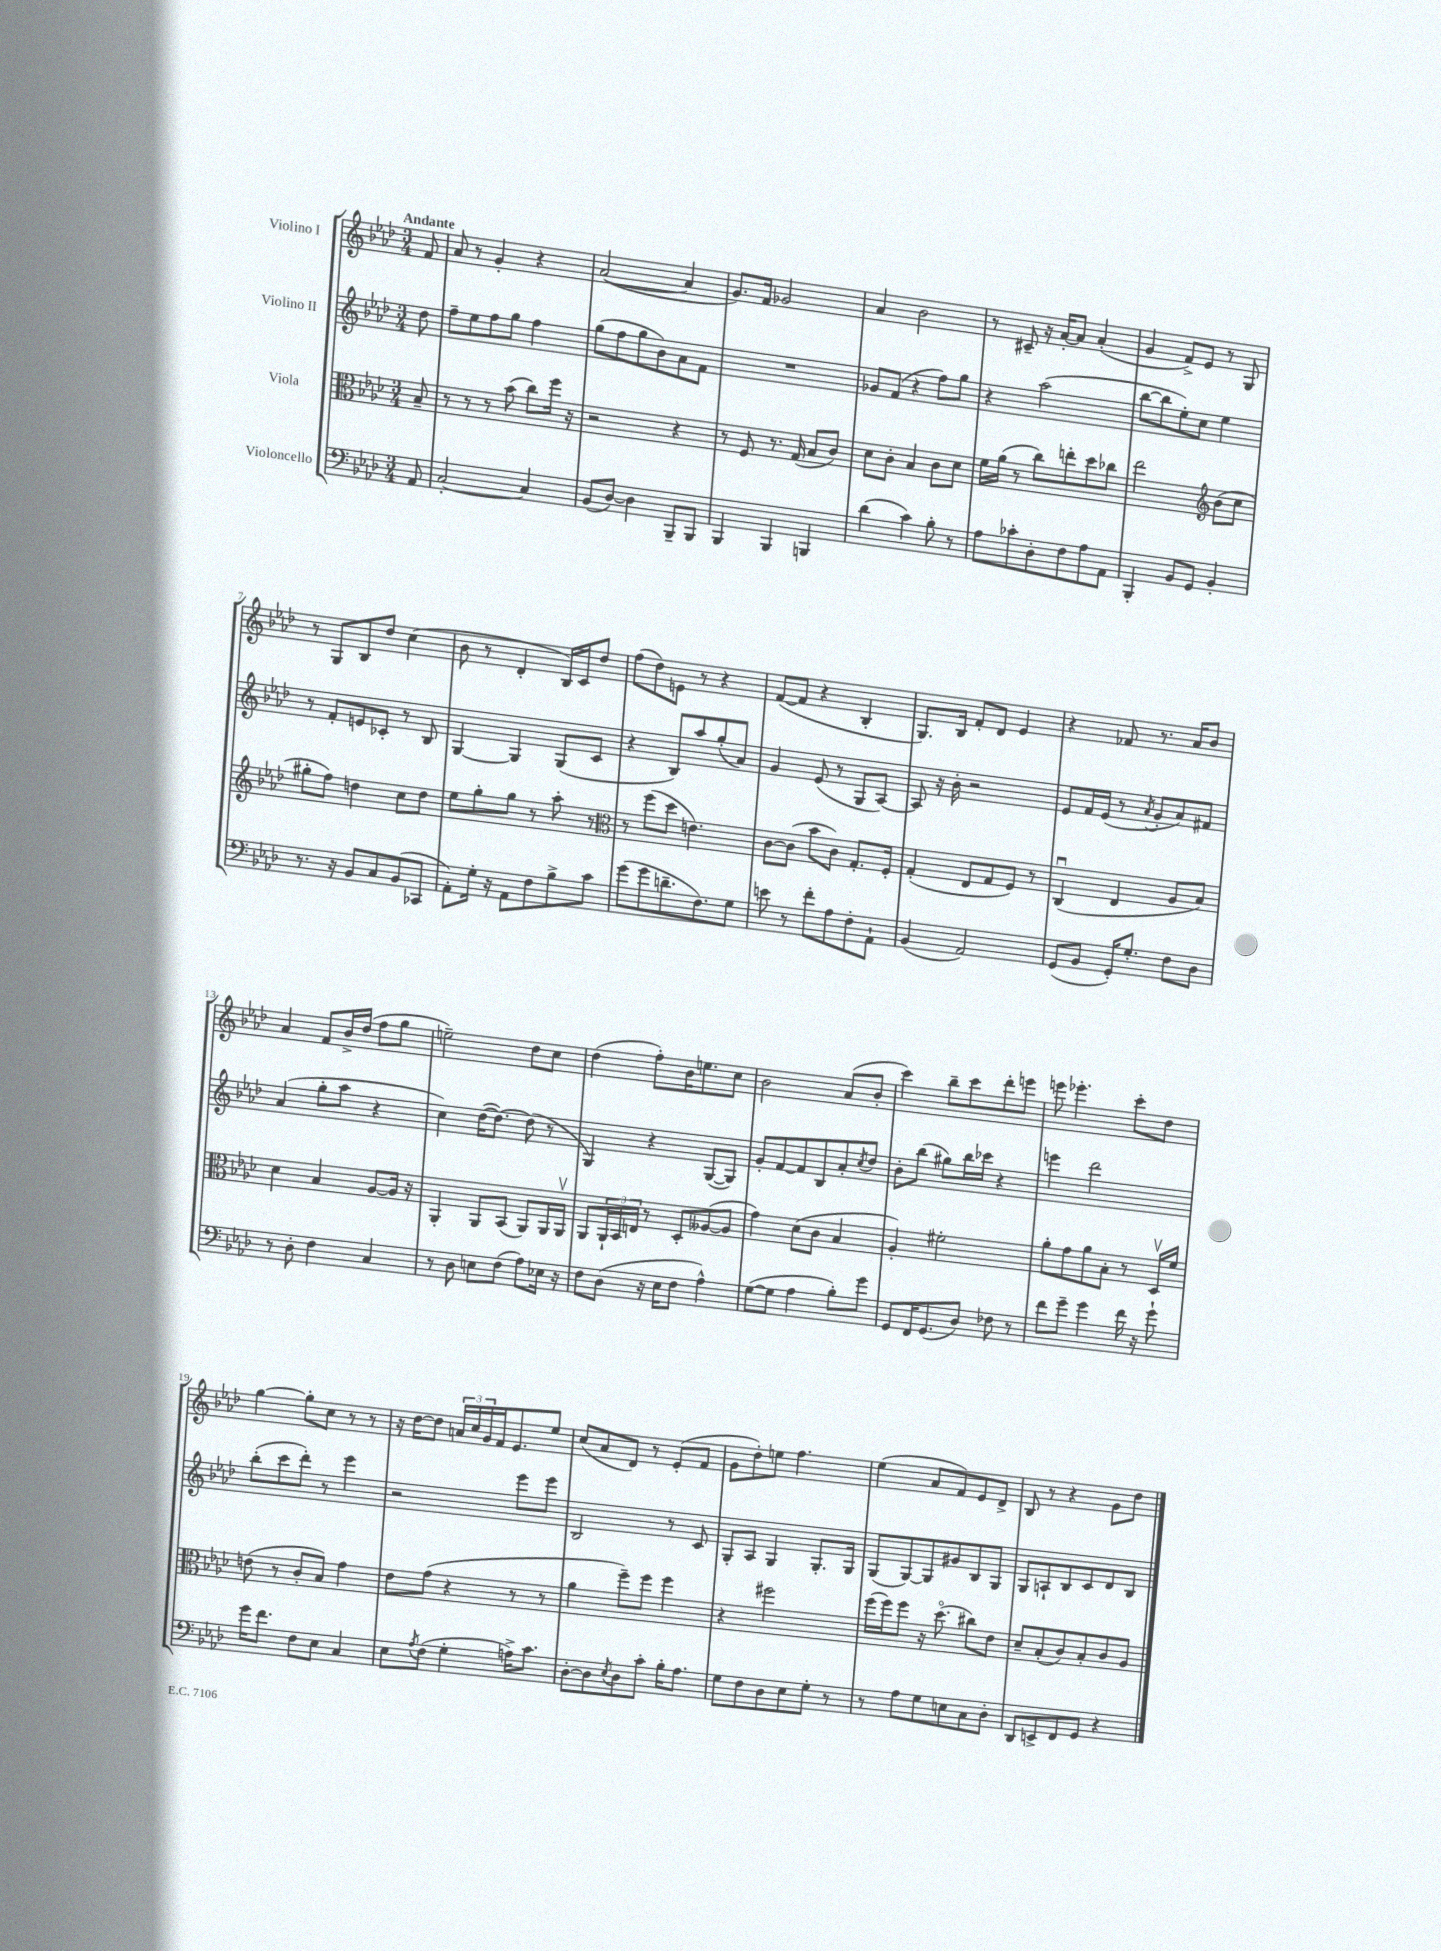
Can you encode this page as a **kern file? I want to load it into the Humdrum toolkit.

**kern	**kern	**kern	**kern
*part4	*part3	*part2	*part1
*staff4	*staff3	*staff2	*staff1
*I"Violoncello	*I"Viola	*I"Violino II	*I"Violino I
*clefF4	*clefC3	*clefG2	*clefG2
*k[b-e-a-d-]	*k[b-e-a-d-]	*k[b-e-a-d-]	*k[b-e-a-d-]
*M3/4	*M3/4	*M3/4	*M3/4
=	=	=	=
!	!	!	!LO:TX:a:B:t=Andante
8AA-/	8B-~/	8dd-\	8f/
=1	=1	=1	=1
[2C'/	8r	8ff~\L	8a-/
.	8r	8ee-\	8r
.	8r	8ff\	4g'/
.	(8b-\	8gg\J	.
4C/]	8cc\L)	4ff\	4r
.	16ff\Jk	.	.
.	16r	.	.
=2	=2	=2	=2
(8BB-/L	2r	(8gg\L	([2a-/
[8D-/J)	.	8ff\	.
4D-\]	.	8gg\	.
.	.	8b-\)	.
8BBB-~/L	4r	8a-\	4a-/]
8BBB-/J	.	8f\J	.
=3	=3	=3	=3
4BBB-/	8r	2.r	8.g/L)
.	8F/	.	.
.	.	.	16f/Jk
4BBB-/	8.r	.	2g-X/
.	(16G/	.	.
4BBBn/	8B-/L	.	.
.	8c/J)	.	.
=4	=4	=4	=4
(4d-\	8d-\L	8g-X/L	4a-/
.	8c'\J	(8f/J	.
4c\)	4B-/	4r	2b-\
8B-'\	8c\L	8ff\L)	.
8r	8d-\J	8gg\J	.
=5	=5	=5	=5
8A-\L	16f\LL	4r	8r
.	(16a-\JJ	.	.
8c-X'\	8r	.	8c#X~/
8D-'\	8cc\L)	(2aa-\	16r
.	.	.	[16a-'/KL
8F\	8een'\	.	8a-/J]
8A-\	8dd-\	.	(4a-'/
8AA-\J	8cc-X\J	.	.
=6	=6	=6	=6
4BBB-'/	2ee-\	[8bb-\L	4g/
.	.	8bb-\]	.
8BB-/L	.	8ee-'\)	8f^/L)
8GG/J	.	8cc\J	8e-/J
*	*clefG2	*	*
4BB-'/	(8b-\L	4ee-\	8r
.	8cc\J	.	8G/
!!LO:LB:g=z
=7	=7	=7	=7
8.r	8gg#X'\L	8r	8r
.	8ff\J)	8f'/L	8G/L
16r	.	.	.
8BB-/L	4ddn\	8en/	8B-/
8C/	.	8c-X'/J	8dd-/J
(8BB-/	8cc\L	8r	(4cc\
8CC-X/J	8dd\J	8B-/	.
=8	=8	=8	=8
8AA-'\L)	8ee-\L	[4G/	8b-\
16G'\Jk	8gg'\	.	8r
16r	.	.	.
8AA-\L	8gg\J	4G/]	4d-'/
8F\	8r	.	.
8B-^\	8aa-'\	(8G/L	16B-/LL)
.	.	.	16c/J
8c\J	8r	8c/J	8dd-/J
=9	=9	=9	=9
*	*clefC3	*	*
(8g\L	8r	4r	(8ff\L
8g\	(8ff\L	.	8dd-\)
8.dn~\	8dd-\J	8B-/L)	8en\J
.	4.en\)	8aa-/	8r
8.F\)	.	.	.
.	.	(8gg'/	4r
8G\J	.	8a-/J)	.
=10	=10	=10	=10
8en\	[8c\L	4g/	([8f/L
8r	(8c\J]	.	8f/J]
8f'\L	8b-\L	(8e-/	4r
8A-\	8c\J)	8r	.
8F'\	8.G'/L	8G/L	4B-'/
8AA-`\J	.	[8A-/J)	.
.	16F'/Jk	.	.
=11	=11	=11	=11
(4BB-/	(4G'/	8A-/]	8.G/L)
.	.	16r	.
.	.	16b-'\	16B-/Jk
2AA-/)	8E-/L	2r	8f'/L
.	8G/	.	8d-/J
.	8F/J)	.	4e-/
.	8r	.	.
=12	=12	=12	=12
(8GG/L	(4Cu/	8e-/L	4r
8BB-/J	.	16f/L	.
.	.	(16e-/JJ	.
16GG'/KL)	4E-/	8r	8f-X/
8.G'/J	.	.	.
.	.	8qa-/	.
.	.	8g'/L	8.r
8F\L	8A-/L	8a-/)	.
.	.	.	16a-/KL
8D-\J	8B-/J)	8f#X/J	8b-/J
!!LO:LB:g=z
=13	=13	=13	=13
8r	4d-\	(4a-/	4a-/
8D-'\	.	.	.
4F\	4B-/	8gg'\L	8f/L
.	.	8aa-\J	16b-^/L
.	.	.	(16dd-/JJ
4C/	[8A-/L	4r	8ff\L
.	16A-/Jk]	.	8gg\J
.	16r	.	.
=14	=14	=14	=14
8r	4AA-'/	4cc\)	2een~\)
8D-\	.	.	.
8En\L	8AA-/L	([16dd-\KL	.
.	.	8.dd-\J_)	.
(8F\J	(8BB-/J	.	.
8A-\L)	8AA-/L)	(8dd-\]	8dd-\L
16E-X\Jk	16AA-/L	8r	8cc\J
16r	16AA-v/JJ	.	.
=15	=15	=15	=15
8F\L	8AA-/L	4G/)	(4dd-\
(8D-\J	24AA-`/L	.	.
.	24BB-/	.	.
.	24En/JJ	.	.
16r	8r	4r	8ff'\L)
16E-\KL	.	.	.
8F\J	8D-'/L	.	16b-\K
.	.	.	8.een\
4A-^^\)	([8A--X/	([8G/L	.
.	8A--/J]	8G/J])	8cc\J
=16	=16	=16	=16
([8G\L	4g\)	8g'/L	2b-\
8G\J]	.	[8f/	.
4A-\	(8d-\L	8f/]	.
.	8c\J	8B-/	.
8B-'\L)	4B-/	8a-'/	(8a-/L
.	.	8qcc/	.
8g\J	.	8dd-/J	8b-'/J
=17	=17	=17	=17
8GG/L	4A-'/)	8b-'\L	4ccc\)
16FF/K	.	(8bb-\J	.
(8.GG/	.	.	.
.	2f#X'\	8gg#X\L)	8bb-~\L
8D-/J)	.	16bb-\L	8ccc\
.	.	16ccc-X\JJ	.
8F-X\	.	4r	8ddd-'\
8r	.	.	8eeen\J
=18	=18	=18	=18
8f\L	8a-'\L	4eeen\	8eeen\
8g~\J	8g\	.	4.eee-X'\
4g\	8a-\	2ddd-\	.
.	8B-'\J	.	.
16f\	8r	.	8ccc'\L
16r	.	.	.
8g`\	16D-v/LL	.	8dd-\J
.	16f/JJ	.	.
!!LO:LB:g=z
=19	=19	=19	=19
16g\KL	(8en\	(8bb-'\L	[4gg\
8.f\J	.	.	.
.	8r	8ccc\	.
8F\L	8c'/L	8ddd-'\J)	8gg'\L]
8E-\J	8B-/J)	8r	8cc\J
4C/	4g\	4eee-\	8r
.	.	.	8r
=20	=20	=20	=20
8E-\L	8e-\L	2r	16r
.	.	.	[16dd-\KL
8qA-/	.	.	.
(8F\J	(8g\J	.	8dd-\J]
4G'\	4r	.	24an/LL
.	.	.	24cc/
.	.	.	24g/
.	.	.	16f/J
.	.	.	8.e-/
16An^\KL)	8r	8eee-\L	.
8.c\J	.	.	.
.	8r	8eee-\J	8ee-/J
=21	=21	=21	=21
[8D-'\L	4a-\	2B-/	(8cc/L
8D-\]	.	.	8a-/
8qE-/	.	.	.
8D-\	8ff~\L)	.	8d-/J)
8c'\J	8ff\J	.	8r
16B-'\KL	4ff\	8r	(8e-'/L
8.A-\J	.	.	.
.	.	8c/	8f/J
=22	=22	=22	=22
8G\L	4r	8G'/L	8g\L
8F\	.	8A-/J	8dd-'\)
8D-\	2ff#X\	4G/	8een\J
8E-\	.	.	4.ff\
8G'\J	.	8.G'/L	.
8r	.	.	.
.	.	16G/Jk	.
=23	=23	=23	=23
8r	(16ff\LL	(8G/L	(4ee-\
.	16ff\J)	.	.
8A-\L	8ff\J	[8G/)	.
8G\	16r	8G/]	8a-/L
.	(8.dd-\	.	.
8En\	.	8g#X/	8f/)
8C\	8cc#X\L)	8B-/	8e-/
8D-'\J	8e-\J	8G/J	8d-^/J
=24	=24	=24	=24
8DD-/L	8d-~/L	8G/L	8B-/
8EEn^/	(8B-'/	8An`/	8r
8FF/	8c/)	8B-/	4r
8GG/J	8B-'/	8c/	.
4r	8c/	8d-/	8g\L
.	8A-/J	8B-/J	8dd-\J
==	==	==	==
*-	*-	*-	*-
